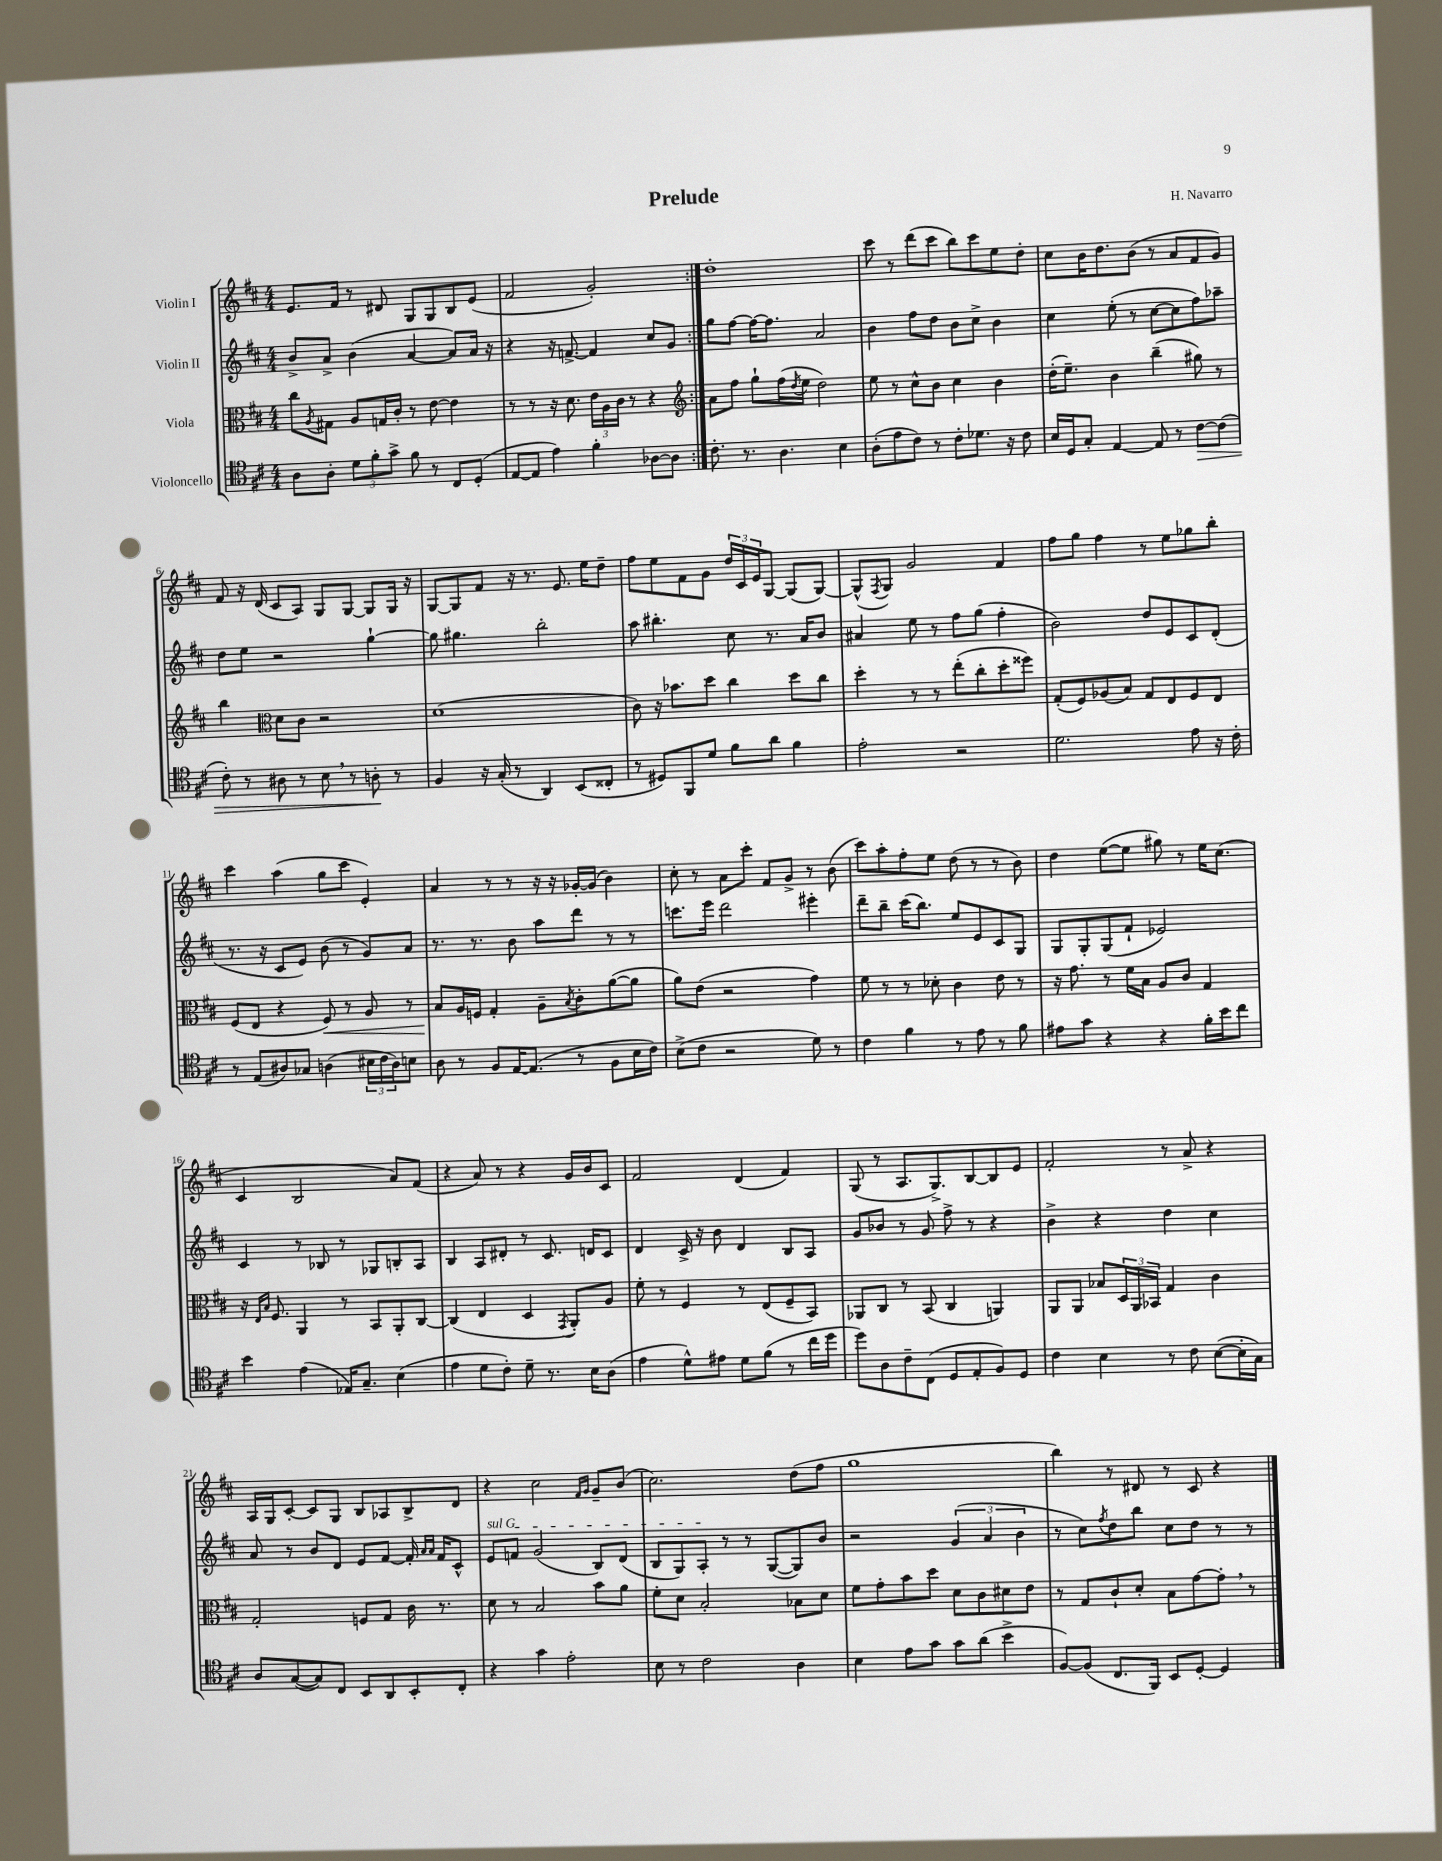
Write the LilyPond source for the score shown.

\header { title = "Prelude" composer = "H. Navarro" }
<<
\new StaffGroup <<
\new Staff = "s0" \with { instrumentName = "Violin I" } {
    \clef treble \key d \major \numericTimeSignature \time 4/4
    \repeat volta 2 { e'8. fis'16 r8 dis'8 g8 g8 b8 e'8( |
    fis'2 g'2-.) | }
    d''1-. |
    cis'''8 r8 d'''8( cis'''8 b''8) cis'''8 e''8 d''8-. |
    cis''8 b'16 d''8. b'8( r8 a'8 fis'8 g'8) |
    fis'8 r16 d'16( cis'8 a8) g8 g8~ g8 g16 r16 |
    g8~ g8 fis'8 r16 r8. e'8. e''16 d''8-- |
    fis''8 e''8 fis'8 g'8 \tuplet 3/2 { d''16 cis'16 e'16 } g8~ g8( g8~) |
    g8-^( \acciaccatura { fis8 } g8) g'2 fis'4 |
    fis''8 g''8 fis''4 r8 e''8 ges''8 b''8-. |
    cis'''4 a''4( g''8 cis'''8 e'4-.) |
    a'4 r8 r8 r16 r16 ges'16~-. ges'16( b'4) |
    cis''8-. r8 a'8 cis'''8-. fis'8 g'8-> r8 b'8( |
    cis'''8) a''8-. fis''8-. e''8 d''8( r8 r8 b'8) |
    d''4 e''8~( e''8 gis''8) r8 e''16 cis''8.( |
    cis'4 b2 a'8) fis'8( |
    r4 a'8) r8 r4 g'16 b'16 cis'8 |
    fis'2 d'4( fis'4) |
    g8( r8 a8. g8.->) b8~ b8 e'8 |
    fis'2-. r8 a'8-> r4 |
    a16 g16 cis'8~-. cis'8 g8 b8 aes8 b8-> d'8 |
    r4 cis''2 \grace { fis'16 g'16 } g'8-- b'8( |
    cis''2.) d''8( fis''8 |
    g''1 |
    b''4) r8 dis'8 r8 cis'8 r4 \bar "|." |
}
\new Staff = "s1" \with { instrumentName = "Violin II" } {
    \clef treble \key d \major \numericTimeSignature \time 4/4
    \repeat volta 2 { b'8-> a'8-> b'4( a'4~ a'8) a'16 r16 |
    r4 r16 f'8.~-> f'4 cis''8 g'8 | }
    g''8 fis''8~ fis''16~ fis''8. a'2 |
    b'4 fis''8 d''8 b'8 cis''8-> b'4 |
    cis''4 e''8-.( r8 cis''8~ cis''8 fis''8) aes''8-- |
    d''8 e''8 r2 g''4~-! |
    g''8 gis''4. b''2-. |
    a''8 bis''4.-. cis''8 r8. a'16 b'8 |
    ais'4 e''8 r8 fis''8 g''8( fis''4-. |
    b'2) d''8 e'8 cis'8 d'8-.( |
    r8. r16 cis'8 e'8) b'8( r8 g'8) a'8 |
    r8. r8. b'8 a''8 d'''8 r8 r8 |
    c'''8. e'''16 d'''2 eis'''4-. |
    d'''8-- b''8-- cis'''16( b''8.) e''8 e'8 cis'8 g8 |
    g8 g8-. g8( fis'8-! ees'2) |
    cis'4 r8 bes8 r8 ges8 b8-. a8 |
    b4 a8 dis'8-. r8 cis'8. d'16 cis'8 |
    d'4 cis'16-> r16 b'8 d'4 b8 a8 |
    g'8 bes'8 r8 g'8 fis''8-> r8 r4 |
    b'4-> r4 d''4 cis''4 |
    a'8 r8 b'8 d'8 e'8 fis'8~ fis'16-. \grace { a'16 a'16 } fis'16 cis'8-^ |
    \once \override TextSpanner.bound-details.left.text = \markup { \italic "sul G" } e'8\startTextSpan f'8 g'2( b8) d'8( |
    b8 g8) a8-.\stopTextSpan r8 r8 g8~( g8) b'8 |
    r2 \tuplet 3/2 { g'4( a'4 b'4 } |
    r8 cis''8) \acciaccatura { fis''8 } d''8 b''8 cis''8 d''8 r8 r8 \bar "|." |
}
\new Staff = "s2" \with { instrumentName = "Viola" } {
    \clef alto \key d \major \numericTimeSignature \time 4/4
    \repeat volta 2 { cis''8 \acciaccatura { a8 } gis8 a8 g16 cis'16-. r8 e'8~ e'4 |
    r8 r8 r16 d'8. \tuplet 3/2 { e'16 a16 cis'16 } r8 r4 | }
    \clef treble a'8 fis''8 g''8-! fis''16( \acciaccatura { d''8 } e''16 d''2) |
    e''8 r8 cis''8-^ b'8 cis''4 b'4 |
    d''16-.( e''8.--) b'4 b''4--( gis''8) r8 |
    b''4 \clef alto d'8 cis'8 r2 |
    d'1( |
    cis'8) r16 bes'8. d''8 cis''4 d''8 cis''8 |
    d''4-. r8 r8 e''8-.( cis''8-. d''8-. fisis''8) |
    g8-.( fis8) aes8( b8) g8 e8 fis8 e8 |
    fis8( e8 r4 fis8\<) r8 a8 r8 |
    b8\! a16 f16 g4-. a8-- \acciaccatura { b8 } cis'8-. a'8~( a'8 |
    a'8) e'8( r2 g'4) |
    fis'8 r8 r8 des'8-. cis'4 e'8 r8 |
    r16 g'8. r8 fis'16 b16 a8 cis'8 g4 |
    r16 \grace { e16 b16 } fis8. a,4 r8 b,8 a,8-. cis8~ |
    cis4( e4 d4 \acciaccatura { g,8 } a,8-.) a8 |
    fis'8-. r8 fis4 r8 e8( fis8-- b,8) |
    aes,8 cis8 r8 b,8( cis4 a,4) |
    a,8 a,8 bes8 \tuplet 3/2 { d16 a,16 bes,16 } g4 cis'4 |
    g2-. f8 g8 cis'16 r8. |
    d'8 r8 b2 b'8 a'8 |
    fis'8-. d'8 b2-. bes8 d'8 |
    fis'8 g'8-. b'8 d''8 d'8 cis'8 dis'8 e'8 |
    r8 g8 cis'8-! d'8-. b8 g'8~ g'8-. \breathe r8 \bar "|." |
}
\new Staff = "s3" \with { instrumentName = "Violoncello" } {
    \clef tenor \key d \major \numericTimeSignature \time 4/4
    \repeat volta 2 { a8 a8-. \tuplet 3/2 { d'8 fis'8-. g'8-> } fis'8 r8 cis8 d8-.( |
    e8~ e8 e'4) fis'4-. aes8~ aes8 | }
    cis'8.-. r8. a4. b4 |
    a8-.( e'8 cis'8) r8 cis'8-. des'8. r16 cis'8 |
    b16 d16 g8-. e4~ e8 r8 cis'8~\> cis'8( |
    cis'8-.) r8 ais8 r8 b8 \breathe r8 a8-.\! r8 |
    fis4 r16 g16-.( r8 a,4) b,8( cisis8-. |
    r8 dis8) fis,8 d'8 fis'8 a'8 fis'4 |
    e'2-. r2 |
    d'2. e'8 r16 cis'16-. |
    r8 e8( ais8) ges8 a4( \tuplet 3/2 { bis16 cis'16 a16) } b8 |
    a8 r8 fis8 e16~ e8.( r8 fis8 b16 cis'16) |
    b8->( cis'8 r2 d'8) r8 |
    cis'4 fis'4 r8 e'8 r8 fis'8 |
    eis'8 g'8 r4 r4 fis'16-. b'16 cis''8 |
    b'4 e'4( ees16) g8.-- b4( |
    e'4 d'8 cis'8-.) d'8-- r8. b16 a8( |
    e'4 d'8-^) eis'8 d'8 fis'8( r8 cis''16 d''16 |
    d''8) a8 cis'8-- cis8( d8 e8-. fis8) d8 |
    cis'4 b4 r8 cis'8 b8~( b16-. g16) |
    a8 g8~( g8) cis8 b,8 a,8 b,8-. cis8-. |
    r4 g'4 e'2-. |
    b8 r8 cis'2 a4 |
    b4 e'8 g'8 g'8 a'8( b'4-> |
    fis8~) fis8( cis8. fis,16) b,8 d8~-. d4 \bar "|." |
}
>>
>>
